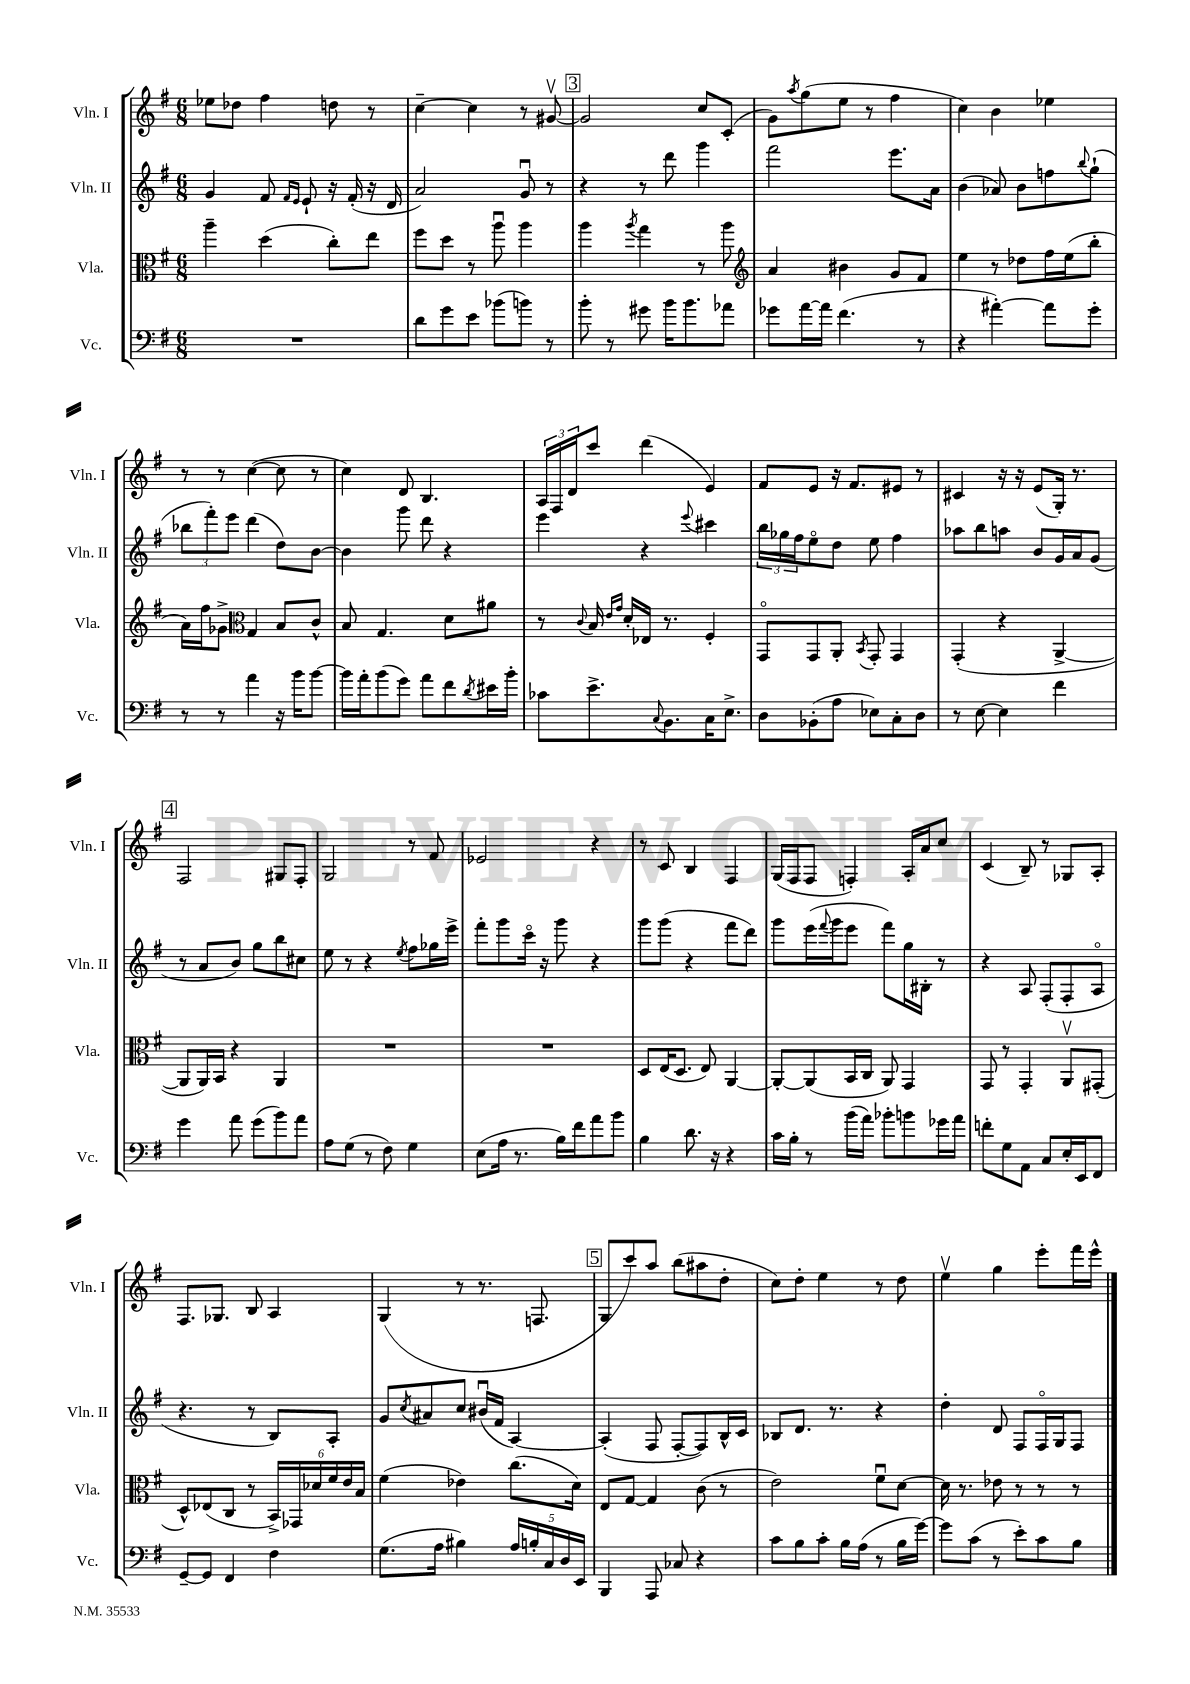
<<
\new StaffGroup <<
\new Staff = "s0" \with { instrumentName = "Vln. I" shortInstrumentName = "Vln. I" } {
    \clef treble \key g \major \numericTimeSignature \time 6/8
    ees''8 des''8 fis''4 d''8 r8 |
    c''4~-- c''4 r8 gis'8~\upbow |
    \mark \markup { \box "3" } gis'2 c''8 c'8-.( |
    g'8) \acciaccatura { a''8 } g''8( e''8 r8 fis''4 |
    c''4) b'4 ees''4 |
    r8 r8 c''4~( c''8 r8 |
    c''4) d'8 b4. |
    \tuplet 3/2 { a16 fis16 d'16 } c'''8 d'''4( e'4) |
    fis'8 e'8 r16 fis'8. eis'8 r8 |
    cis'4 r16 r16 e'8( g16-.) r8. |
    \mark \markup { \box "4" } fis2 gis8 fis8-. |
    g2 r8 fis'8 |
    ees'2 r4 |
    r8 c'8 b4 fis4 |
    g16( fis16 fis8 f4-.) a16-. a'16 c''8 |
    c'4( b8--) r8 ges8 a8-. |
    fis8. ges8. b8 a4 |
    g4( r8 r8. f8. |
    \mark \markup { \box "5" } g8 c'''8) a''8 b''8( ais''8 d''8-. |
    c''8) d''8-. e''4 r8 d''8 |
    e''4\upbow g''4 e'''8-. fis'''16 e'''16-^ \bar "|." |
}
\new Staff = "s1" \with { instrumentName = "Vln. II" shortInstrumentName = "Vln. II" } {
    \clef treble \key g \major \numericTimeSignature \time 6/8
    g'4 fis'8 \grace { fis'16 e'16 } e'8-! r16 fis'16-.( r16 d'16 |
    a'2) g'8\downbow r8 |
    \mark \markup { \box "3" } r4 r8 d'''8 g'''4 |
    fis'''2 e'''8. a'16 |
    b'4( aes'8) b'8 f''8 \appoggiatura { b''8 } g''8-!( |
    \tuplet 3/2 { bes''8 fis'''8-.) e'''8 } d'''4( d''8) b'8~ |
    b'4 g'''8 d'''8 r4 |
    e'''4 r4 \appoggiatura { e'''8 } cis'''4 |
    \tuplet 3/2 { b''16 ges''16 fis''16 } e''8\flageolet d''8 e''8 fis''4 |
    aes''8 b''8 a''8 b'8 g'16 a'16 g'8( |
    \mark \markup { \box "4" } r8 a'8 b'8) g''8 b''8 cis''8 |
    e''8 r8 r4 \acciaccatura { e''8 } fis''8 ges''16 e'''16-> |
    fis'''8-. g'''8 c'''16\flageolet r16 g'''8 r4 |
    g'''8 g'''8( r4 fis'''8 d'''8) |
    g'''8 e'''16( \appoggiatura { fis'''8 } g'''16 e'''8 fis'''8) g''16 bis16-. r8 |
    r4 a8 fis8-.( fis8-. a8\flageolet |
    r4. r8 b8) a8-. |
    g'8 \acciaccatura { c''8 } ais'8 c''8 bis'16\downbow( fis'16 a4~) |
    \mark \markup { \box "5" } a4-.( fis8 fis8~-. fis8) b16-^ c'16 |
    bes8 d'8. r8. r4 |
    d''4-. d'8 fis8 fis16\flageolet g16 fis8 \bar "|." |
}
\new Staff = "s2" \with { instrumentName = "Vla." shortInstrumentName = "Vla." } {
    \clef alto \key g \major \numericTimeSignature \time 6/8
    a''4-- d''4( c''8-.) e''8 |
    fis''8 d''8 r8 a''8\downbow a''4 |
    \mark \markup { \box "3" } a''4 \acciaccatura { a''8 } g''4 r8 a''8 |
    \clef treble a'4 bis'4 g'8 fis'8 |
    e''4 r8 des''8 fis''16 e''16( b''8-. |
    a'16) fis''16 ges'8-> \clef alto g4 b8 c'8-^ |
    b8 g4. d'8 ais'8 |
    r8 \appoggiatura { c'8 } b16 \grace { e'16 g'16 } d'16-. ees16 r8. fis4-. |
    g,8\flageolet g,8 a,8-. \acciaccatura { b,8 } g,8-. g,4 |
    g,4-.( r4 a,4~-> |
    \mark \markup { \box "4" } a,8 a,16) b,16 r4 a,4 |
    R2. |
    R2. |
    d8 e16( d8. e8) a,4~ |
    a,8~-. a,8( b,16 c16 a,8) g,4 |
    g,8 r8 g,4-. a,8\upbow gis,8-.( |
    d8-^) ees8( c8 r8 \tuplet 6/4 { b,16->) ges,16 des'16 fis'16 e'16 b16 } |
    fis'4( ees'4) c''8.( d'16) |
    \mark \markup { \box "5" } e8 g8~ g4 c'8( r8 |
    e'2) fis'8\downbow d'8~ |
    d'16 r8. ees'8 r8 r8 r8 \bar "|." |
}
\new Staff = "s3" \with { instrumentName = "Vc." shortInstrumentName = "Vc." } {
    \clef bass \key g \major \numericTimeSignature \time 6/8
    R2. |
    d'8 g'8 e'8 bes'8( b'8) r8 |
    \mark \markup { \box "3" } b'8-. r8 gis'8 b'16 b'8. aes'8 |
    ges'8 a'16~ a'16 fis'4.( r8 |
    r4 ais'4~-.) ais'8 g'8-. |
    r8 r8 a'4 r16 b'16 b'8~ |
    b'16 a'16-. b'8( g'8) a'8 fis'8 \acciaccatura { d'8 } eis'16 b'16-. |
    ces'8 e'8.-> \appoggiatura { c8 } b,8. c16 e8.-> |
    d8 bes,8-.( a8 ees8) c8-. d8 |
    r8 e8~ e4 fis'4 |
    \mark \markup { \box "4" } g'4 a'8 g'8( b'8) a'8 |
    a8 g8( r8 fis8) g4 |
    e8( a16 r8. b16) fis'16 a'8 b'8 |
    b4 d'8. r16 r4 |
    c'16 b16-. r8 b'16( a'16) bes'8-. b'8 ges'16 a'16 |
    f'8-. g8 a,8 c8 e16-. e,16 fis,8 |
    g,8~-- g,8 fis,4 fis4 |
    g8.( a16 bis4) \tuplet 5/4 { a16 b16-. c16 d16 e,16 } |
    \mark \markup { \box "5" } b,,4 a,,8 ces8 r4 |
    c'8 b8 c'8-. b16 a16( r8 b16 g'16~) |
    g'8 c'8( r8 e'8-.) c'8 b8 \bar "|." |
}
>>
>>
\layout { \context { \Score \remove "Bar_number_engraver" } }
